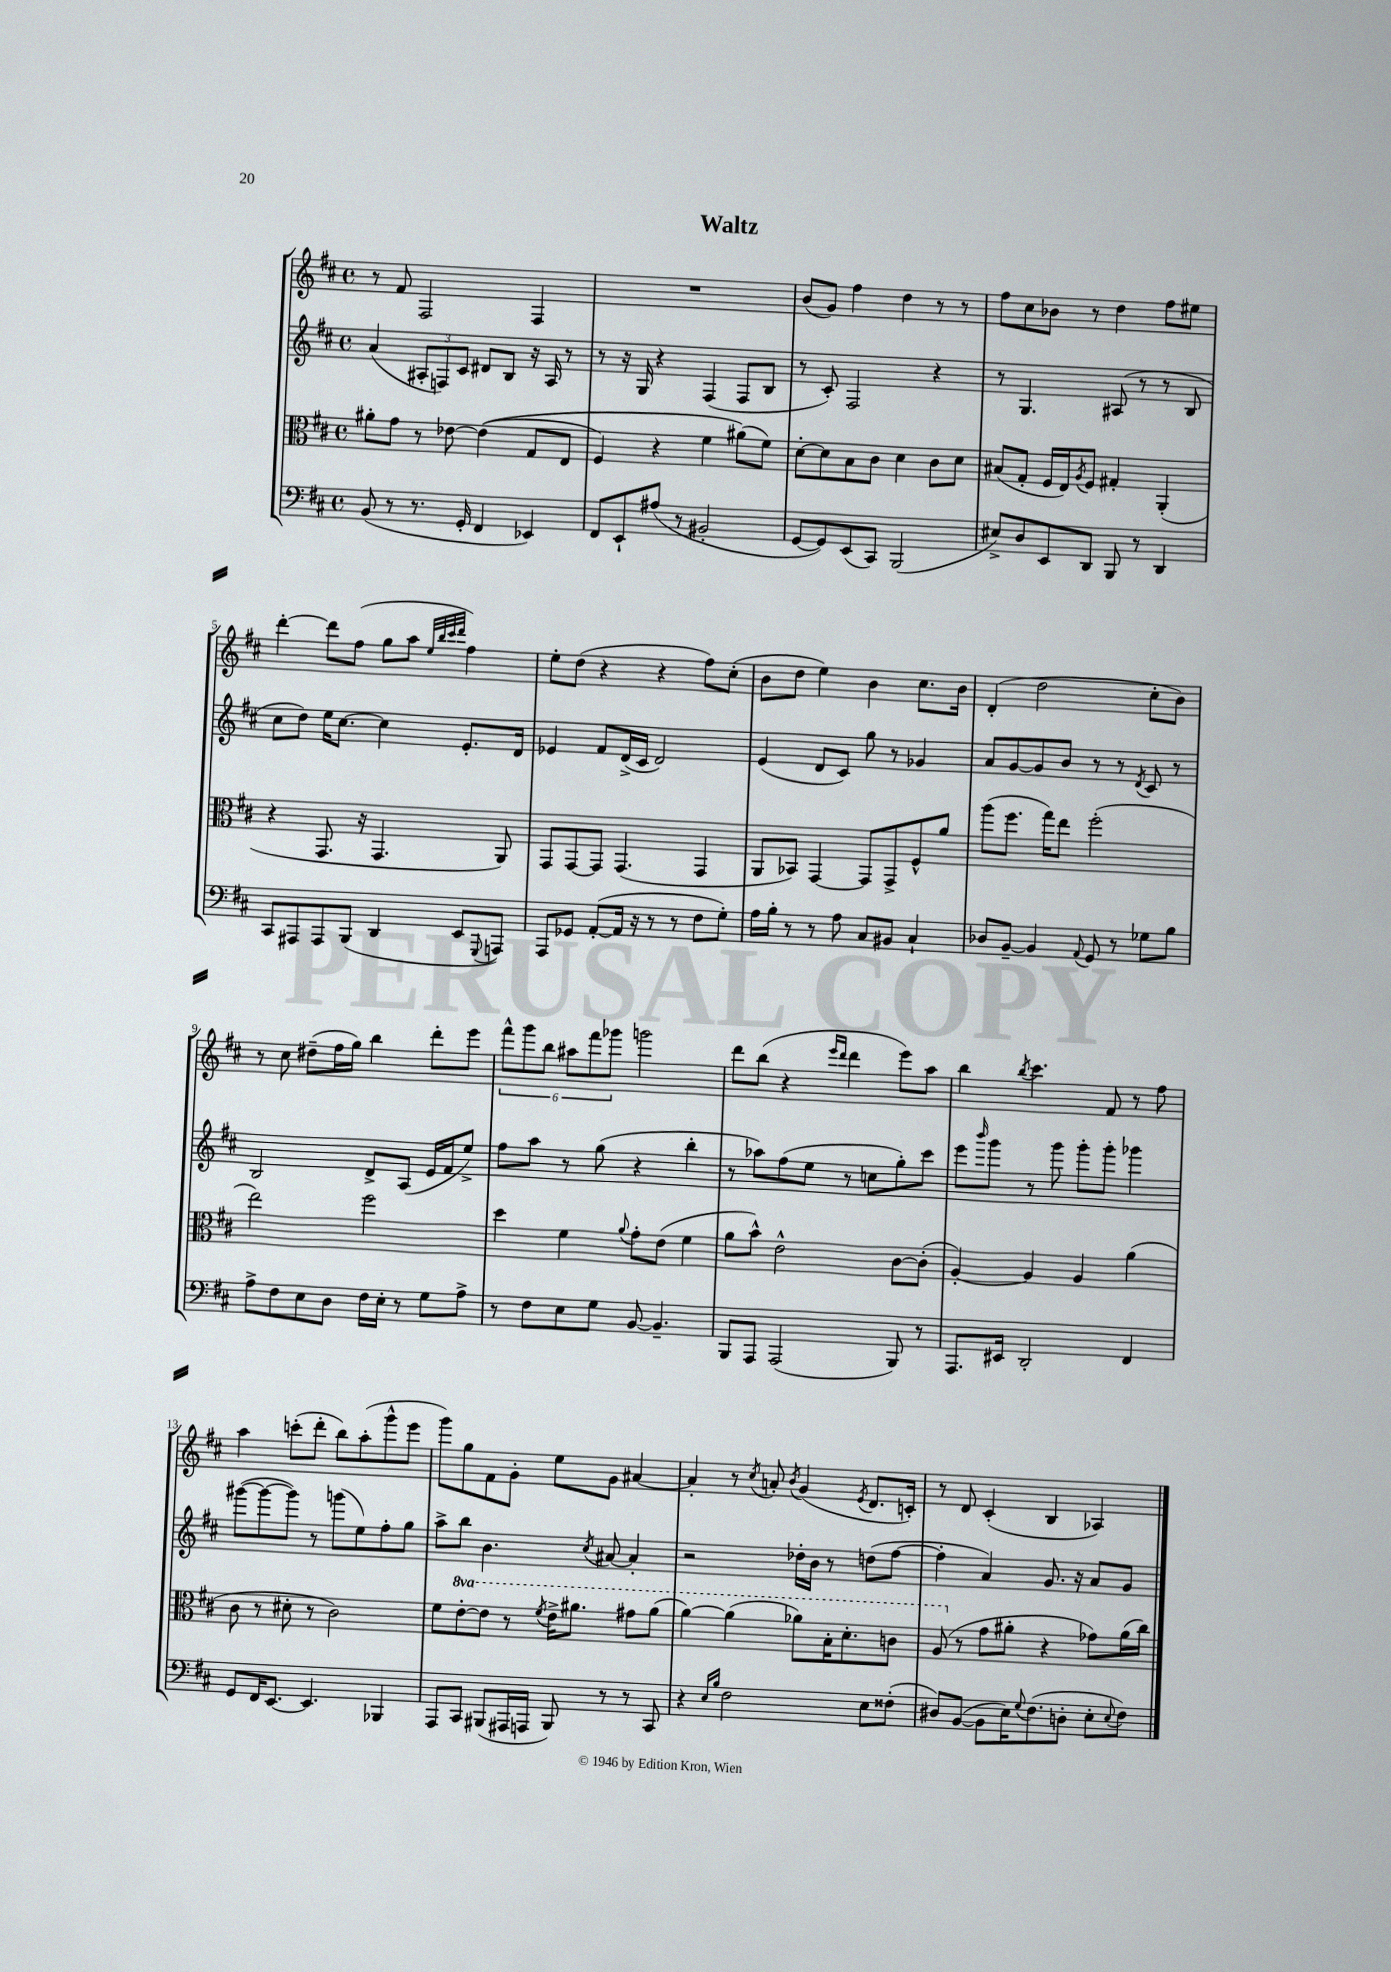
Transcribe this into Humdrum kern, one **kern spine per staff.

**kern	**kern	**kern	**kern
*staff4	*staff3	*staff2	*staff1
*clefF4	*clefC3	*clefG2	*clefG2
*k[f#c#]	*k[f#c#]	*k[f#c#]	*k[f#c#]
*M4/4	*M4/4	*M4/4	*M4/4
*met(c)	*met(c)	*met(c)	*met(c)
(8BB/	8a#'\L	(4a/	8r
8r	8g\J	.	8f#/
8.r	8r	12A#'/L	2F#/
.	.	12F/)	.
.	[8e-\	.	.
.	.	12c#/J	.
16GG'/	.	.	.
4FF#/	&((4e-\]	8d#/L	.
.	.	8B/J	.
4EE-/)	8G/L	16r	4F#/
.	.	16A#/	.
.	8E/J	8r	.
=	=	=	=
8FF#/L	4F#/)	8r	1r
8EE`/	.	16r	.
.	.	16G/	.
(8A#/J	4r	4r	.
8r	.	.	.
2BB#'/	4f#\	(4F#/	.
.	(8a#\L&)	8F#/L	.
.	8f#\J)	8B/J	.
=	=	=	=
[8GG/L	[8d'\L	8r	(8b/L
8GG/])	8d\]	8c#'/)	8g/J)
(8EE/	8B\	2F#/	4ff#\
8CC#/J)	8c#\J	.	.
(2BBB/	4d\	.	4dd\
.	8c#\L	4r	8r
.	8d\J	.	8r
=	=	=	=
8E#^/L)	(8B#/L	8r	8ff#\L
8D/	8G'/J	4.G/	8cc#\
8EE/	16F#/LL	.	8b-\J
.	16E/J)	.	.
.	8qA/	.	.
8DD/J	8F#/J	.	8r
8BBB/	4G#'/	(8A#/	4dd\
8r	.	8r	.
4DD/	(4AA'/	8r	8ff#\L
.	.	8B/	8ee#\J
=	=	=	=
8CC#/L	4r	8cc#\L	[4ddd'\
8AAA#/	.	8dd\J)	.
8AAA#/	8.GG/	16ee\LK	8ddd\]L
.	.	[8.cc#\J	.
(8BBB/J	.	.	(8ff#\J
.	16r	.	.
4DD/	4.GG/	4cc#\]	8gg\L
.	.	.	8aa\J
.	.	.	32qqee/LLL
.	.	.	32qqbb/
.	.	.	32qqccc#/
.	.	.	32qqddd/JJJ
8EE/L	.	8.e'/L	4ff#\)
8qqGGG/	.	.	.
8AAA/J)	8AA/)	.	.
.	.	16d/Jk	.
=	=	=	=
8AAA/L	8GG/L	4e-/	8ee'\L
8GG-/J	[8GG/	.	(8dd\J
([8AA'/L	8GG/]J	8f#/L	4r
16AA/]Jk	(4.GG/	(16d^/L	.
16r	.	16c#/JJ	.
8r	.	2d/)	4r
8r	.	.	.
8F#\L	4GG/	.	8ff#\L)
8G'\J)	.	.	(8cc#'\J
=	=	=	=
16A\LL	8AA/L	(4e/	8b\L
16B'\JJ	.	.	.
8r	8BB-/J)	.	8dd\J
8r	[4GG/	8d/L	4ee\)
8A\	.	8c#/J)	.
8C#/L	8GG/]L	8gg\	4b\
8BB#/J	8GG^/	8r	.
4C#`/	8F#^^/	4g-/	8.cc#\L
.	8a/J	.	.
.	.	.	16b\Jk
=	=	=	=
8D-/L	(8aa\L	8a/L	(4d'/
[8BB~/J	8.ff#\J	[8g/	.
4BB/]	.	8g/]	2dd\
.	16gg\LK)	.	.
.	8ee\J	8b/J	.
8qqAA/	.	.	.
8GG/	(2ff#'\	8r	.
8r	.	8r	.
.	.	8qd/	.
8G-\L	.	8c#/	8cc#'\L
8B\J	.	8r	8b\J)
=	=	=	=
8A^\L	2ee\)	2B/	8r
8F#\	.	.	8cc#\
8E\	.	.	(8dd#~\L
8D\J	.	.	16ff#\L
.	.	.	16gg\JJ)
16F#\LL	2ff#\	8d^/L	4bb\
16E'\JJ	.	.	.
8r	.	(8A/J	.
8G\L	.	16e/LL	8ddd'\L
.	.	16f#/J	.
8A^\J	.	8ee^/J)	8eee\J
=	=	=	=
8r	4dd\	8ff#\L	12fff#^^\L
.	.	.	12ggg\
8F#\L	.	8aa\J	.
.	.	.	12bb\J
8E\	4f#\	8r	12aa#\L
.	.	.	12fff#\
8G\J	.	(8gg\	.
.	.	.	12ggg-\J
.	8qqa/	.	.
[8BB/	8g'\L	4r	2ggg\
4.BB~/]	(8e\J	.	.
.	4f#\	4bb'\	.
=	=	=	=
8BBB/L	8a\L	8r	8ddd\L
8AAA/J	8b^^\J)	8aa-\L)	(8bb\J
(2AAA/	2e^^\	(8ff#\	4r
.	.	8ee\J	.
.	.	.	16qqeee/LL
.	.	.	16qqddd/JJ
.	.	8r	4ddd\
.	.	8cc\L	.
8BBB/)	[8c#\L	8gg'\)	8eee\L)
8r	(8c#'\]J	8ccc#\J	8aa\J
=	=	=	=
8.AAA/L	[4A'/)	8eee\L	4bb\
.	.	16qqbbb/	.
.	.	8ggg\J	.
16EE#/Jk	.	.	.
.	.	.	8qbb/
2DD'/	4A/]	8r	4.ccc#\
.	.	8ggg\	.
.	4A/	8ggg'\L	.
.	.	8ggg'\J	8f#/
4FF#/	(4a\	4ggg-\	8r
.	.	.	8ff#\
=	=	=	=
8GG/L	8c#\	([8ggg#\L	4aa\
16FF#/K	8r	8ggg#\_	.
[8.EE/J	.	.	.
.	8d#'\	8ggg#\]J)	(8ccc'\L
4.EE/]	8r	8r	8ddd'\J
.	2c#\)	(8ggg\L	8bb\L)
.	.	8ee\)	(8aa'\
4BBB-/	.	8ff#'\	8ggg^^\
.	.	8gg\J	8eee\J
=	=	=	=
8AAA/L	8f#\L	8aa^\L	8ggg\L)
8CC#/J	[8ee'\	8bb\J	8gg\
(8BBB#/L	8ee\]J	4.b\	8f#\
16AAA#/L	8r	.	8g'\J
16AAA/JJ	.	.	.
.	8qff#/	.	.
8BBB#/)	16ee^\LK	.	8ee\L
.	8.aa#\J	.	.
.	.	8qcc#/	.
8r	.	[8a#/	8g\J
8r	8gg#\L	4a#'/]	[4a#/
8CC#/	(8aa#\J	.	.
=	=	=	=
4r	[4aa\)	2r	4a#'/]
16qqE/LL	.	.	.
16qqB/JJ	.	.	.
2F#\	(4aa\]	.	8r
.	.	.	8qcc#/
.	.	.	8a'/
.	.	.	8qb/
.	8aa-\L)	16dd-'\LL	(4g/
.	.	16b\JJ	.
.	16b'\K	8r	.
.	8.dd'\	.	.
.	.	.	8qe/
8E\L	.	(8dd\L	8.d/L
(8F##'\J	8cc\J	[8ff#\J	.
.	.	.	16c'/Jk)
=	=	=	=
8D#/L)	(8a/	4ff#'\]	8r
([8BB/J	8r	.	8d/
8BB\]L	8g\L	4a/)	(4c#'/
16E\K)	8a#'\J	.	.
8qqG/	.	.	.
(8.F#\	.	.	.
.	4r	8.g/	4B/
8D'\J	.	.	.
.	.	16r	.
8E'\L	8g-\L)	8a/L	4A-/)
8qqE/	.	.	.
8F#\J)	(16a#\L	8g/J	.
.	16cc#\JJ)	.	.
==	==	==	==
*-	*-	*-	*-
